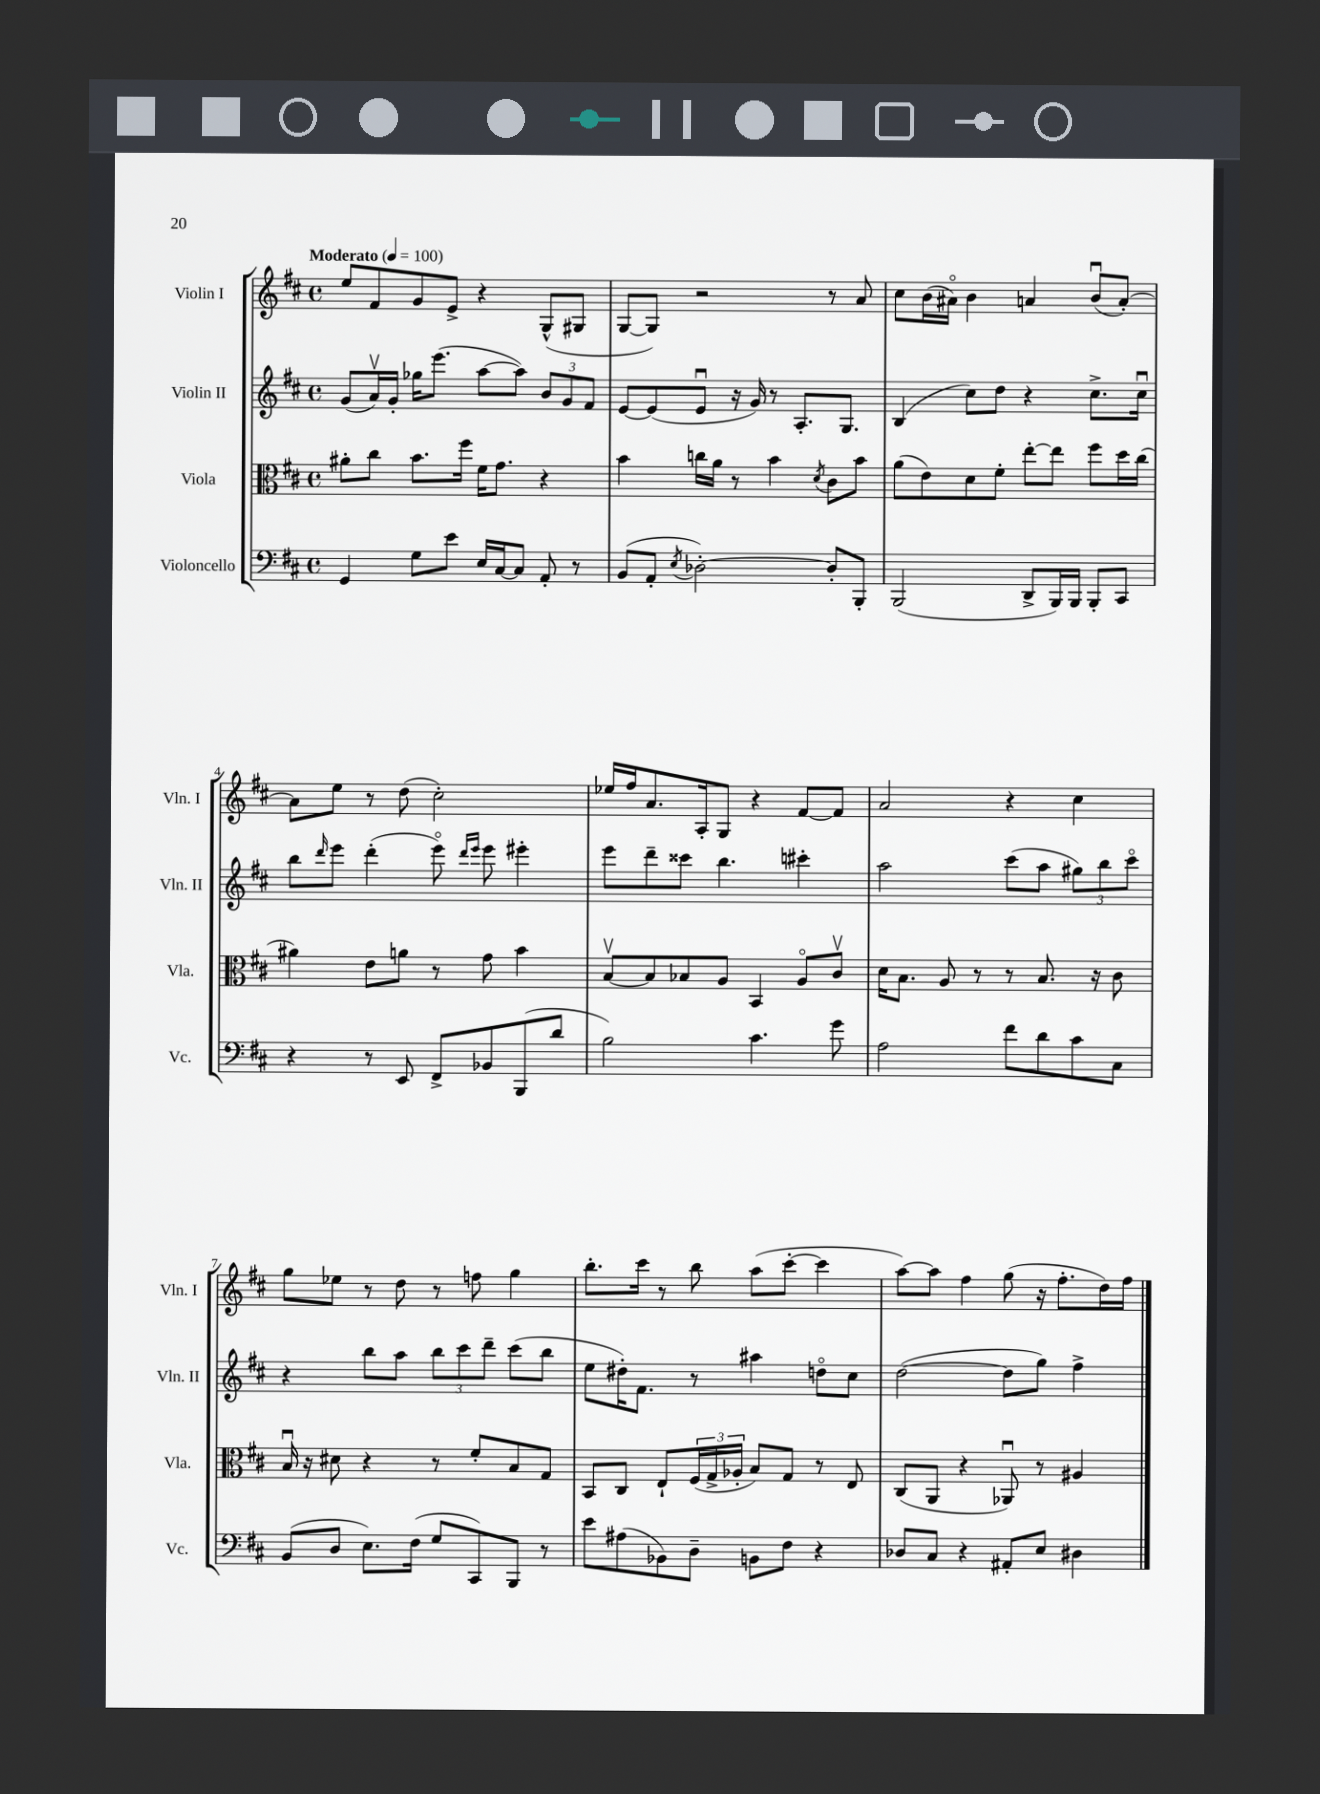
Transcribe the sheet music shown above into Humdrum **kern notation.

**kern	**kern	**kern	**kern
*staff4	*staff3	*staff2	*staff1
*clefF4	*clefC3	*clefG2	*clefG2
*k[f#c#]	*k[f#c#]	*k[f#c#]	*k[f#c#]
*M4/4	*M4/4	*M4/4	*M4/4
*met(c)	*met(c)	*met(c)	*met(c)
*MM100	*MM100	*MM100	*MM100
4GG/	8a#'\L	(8g/L	8ee/L
.	8cc#\J	16av/L)	8f#/
.	.	16g'/JJ	.
8G\L	8.b\L	16gg-\LK	8g/
.	.	(8.eee\J	.
8e\J	.	.	8e^/J
.	16ff#\Jk	.	.
16E/LL	16f#\LK	[8aa\L	4r
[16C#/J	8.g\J	.	.
8C#/]J	.	8aa\]J)	.
8AA'/	4r	12b/L	(8G^^/L
.	.	12g/	.
8r	.	.	8G#/J
.	.	12f#/J	.
=	=	=	=
(8BB/L	4b\	[8e/L	[8G/L
8AA'/J	.	(8e/]	8G/]J)
8qE/	.	.	.
[2D-'\)	16cc\LL	8eu/J	2r
.	16a\JJ	.	.
.	8r	16r	.
.	.	16g/)	.
.	4b\	8r	.
.	.	8.A'/L	.
.	8qd/	.	.
8D-'/]L	8c#\L	.	8r
.	.	8.G/J	.
8BBB'/J	8b\J	.	8a/
=	=	=	=
(2BBB/	(8a\L	(4B/	8cc#\L
.	8e\)	.	(16b\L
.	.	.	16a#o\JJ)
.	8d\	8cc#\L)	4b\
.	8f#'\J	8dd\J	.
8DD^/L	[8ee'\L	4r	4a/
16BBB/L)	8ee\]J	.	.
16BBB/JJ	.	.	.
8BBB'/L	8ff#\L	8.cc#^\L	(8bu/L
8CC#/J	16dd\L	.	[8a'/J)
.	(16cc#\JJ	16cc#u\Jk	.
=	=	=	=
4r	4a#\)	8bb\L	8a\]L
.	.	16qqddd/	.
.	.	8eee\J	8ee\J
8r	8e\L	(4ddd'\	8r
8EE/	8a\J	.	(8dd\
8FF#^/L	8r	8eeeo\)	2cc#'\)
.	.	16qqddd/LL	.
.	.	16qqeee/JJ	.
8BB-/	8g\	8eee\	.
(8BBB/	4b\	4eee#'\	.
8d/J	.	.	.
=	=	=	=
2B\)	[8Bv/L	8eee\L	16ee-/LL
.	.	.	16ff#/J
.	8B/]	8ddd~\	8.a/
.	8B-/	8ccc##\J	.
.	.	.	16A'/k
.	8A/J	4.bb\	8G/J
4.c#\	4BB/	.	4r
.	8Ao/L	4ccc#'\	[8f#/L
8g\	8c#v/J	.	8f#/]J
=	=	=	=
2A\	16d\LK	2aa\	2a/
.	8.B\J	.	.
.	8A/	.	.
.	8r	.	.
8f#\L	8r	(8ccc#\L	4r
8d\	8.B/	8aa\J	.
8c#\	.	12gg#\L)	4cc#\
.	16r	.	.
.	.	12bb\	.
8C#\J	8c#\	.	.
.	.	12ccc#o\J	.
=	=	=	=
(8BB/L	16Bu/	4r	8gg\L
.	16r	.	.
8D/J	8d#\	.	8ee-\J
8.E\L)	4r	8bb\L	8r
.	.	8aa\J	8dd\
(16F#\Jk	.	.	.
8G/L	8r	12bb\L	8r
.	.	12ccc#\	.
8CC#/)	8f#'/L	.	8ff\
.	.	12ddd~\J	.
8BBB/J	8B/	(8ccc#\L	4gg\
8r	8G/J	8bb\J	.
=	=	=	=
8e\L	8BB/L	8ee\L	8.bb'\L
(8A#\	8C#/J	16dd#'\K)	.
.	.	8.f#\J	16ccc#\Jk
8BB-\)	8E`/L	.	8r
8D~\J	(24F#/L	8r	8bb\
.	24G^/	.	.
.	24A-'/JJ	.	.
8BB\L	8B/L)	4aa#\	(8aa\L
8F#\J	8G/J	.	[8ccc#'\J
4r	8r	8ddo\L	4ccc#\]
.	8E/	8cc#\J	.
=	=	=	=
8D-/L	(8C#/L	([2dd\	[8aa\L)
8C#/J	8AA/J	.	8aa\]J
4r	4r	.	4ff#\
8AA#'/L	8AA-u/)	8dd\]L	(8gg\
8E/J	8r	8gg\J)	16r
.	.	.	8.ff#'\L
4D#\	4A#/	4ff#^\	.
.	.	.	16dd\L)
.	.	.	16ff#\JJ
==	==	==	==
*-	*-	*-	*-
